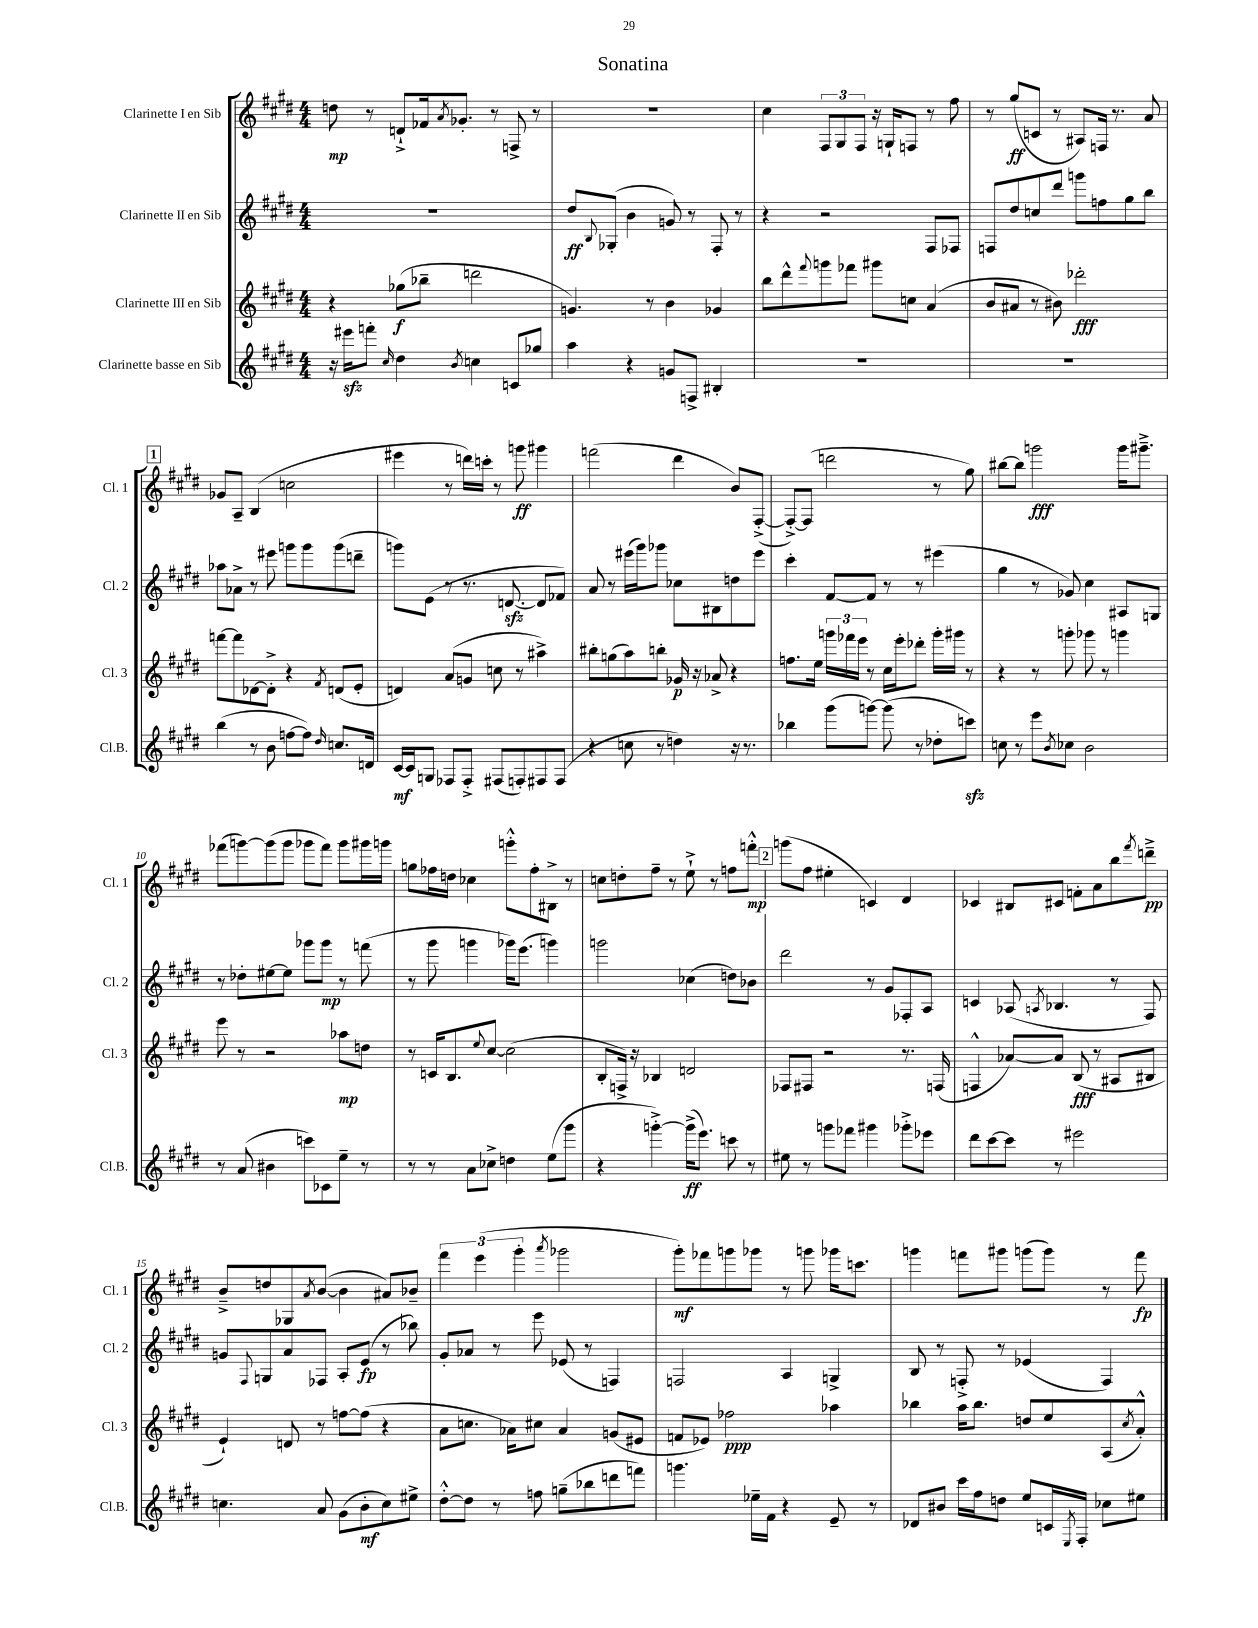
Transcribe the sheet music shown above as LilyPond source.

\header { title = "Sonatina" }
<<
\new StaffGroup <<
\new Staff = "s0" \with { instrumentName = "Clarinette I en Sib" shortInstrumentName = "Cl. 1" } {
    \clef treble \key e \major \numericTimeSignature \time 4/4
    d''8\mp r8 d'8-!-> fes'16 \acciaccatura { a'8 } ges'8.-. r8 f8-> r8 |
    R1 |
    cis''4 \tuplet 3/2 { fis8 gis8 fis8 } r16 g16-! f8 r8 fis''8 |
    r8 gis''8\ff( c'8 r8 ais8) f16 r8. a'8 |
    \mark \markup { \box "1" } ges'8 a8-- b4( c''2 |
    eis'''4 r8 d'''16) c'''16-. r8 g'''8\ff gis'''4 |
    f'''2( dis'''4 b'8) fis8~-.->( |
    fis8~-.->) fis8( d'''2 r8 gis''8) |
    bis''8~ bis''8 g'''2\fff g'''16 gis'''8.---> |
    fes'''8( g'''8~) g'''8( g'''8 ges'''8 fes'''8) ges'''8 gis'''16 g'''16 |
    g''8 fes''16 d''16 ces''4 g'''8-.-^ fes''8-. bis8-> r8 |
    c''8 d''8-. fis''8-- r8 e''8-!-> r8 f''8 f'''8-.-^\mp |
    \mark \markup { \box "2" } g'''8( fis''8 eis''4-. c'4) dis'4 |
    ces'4 bis8 cis'8 f'8-. a'8 b''8 \acciaccatura { fis'''8 } d'''8--->\pp |
    b'8---> d''8 ges8 \acciaccatura { a'8 } b'8~( b'4 ais'8) bes'8-- |
    \tuplet 3/2 { fis'''4 e'''4( gis'''4-. } \acciaccatura { a'''8 } ges'''2 |
    gis'''8-.\mf) fes'''8 g'''8 ges'''8 r8 g'''8 ges'''16 c'''8. |
    g'''4 f'''8 gis'''8 g'''8( g'''8) r8 f'''8\fp \bar "|." |
}
\new Staff = "s1" \with { instrumentName = "Clarinette II en Sib" shortInstrumentName = "Cl. 2" } {
    \clef treble \key e \major \numericTimeSignature \time 4/4
    R1 |
    dis''8\ff \appoggiatura { b8 } ges8-.( b'4 g'8) r8 fis8-. r8 |
    r4 r2 fis8 fes8 |
    f8 dis''8 c''8 dis'''8 g'''8 f''8 gis''8 b''8 |
    \mark \markup { \box "1" } aes''8 aes'8-> r8 eis'''8 g'''8 g'''8 g'''8( d'''8-- |
    g'''8) e'8( r8 r8. d'8.~\sfz d'8 fes'8) |
    a'8 r8 eis'''16( gis'''16) ges'''8 ces''8 bis8 d''8 eis'''8 |
    cis'''4-. fis'8~ fis'8 r8 r8 eis'''4( |
    gis''4 r8 ges'8) cis''4 ais8 g8 |
    r8 des''8-. eis''8~ eis''8 ges'''8 ges'''8\mp r8 f'''8( |
    r8 gis'''8 g'''4 ges'''16) e'''8.( g'''4) |
    g'''2 ces''4( d''8) bes'8 |
    \mark \markup { \box "2" } dis'''2 r8 gis'8 fes8-. a8 |
    c'4 aes8( \acciaccatura { a8 } bes4. r8 fis8) |
    g'8 \appoggiatura { fis8 } g8 a'8 fes8 a8-. e'8\fp( r8 bes''8) |
    gis'8-. aes'8 r8 e'''8 ees'8( r8 f4) |
    f2 a4 g4-> |
    b8 r8 f8-.-> r8 ees'4( f4) \bar "|." |
}
\new Staff = "s2" \with { instrumentName = "Clarinette III en Sib" shortInstrumentName = "Cl. 3" } {
    \clef treble \key e \major \numericTimeSignature \time 4/4
    r4 ges''8\f( bes''8-- d'''2 |
    g'4.) r8 b'4 ges'4 |
    b''8 dis'''8-^ \appoggiatura { fis'''8 } g'''8 fes'''8 gis'''8 c''8 a'4( |
    b'8 ais'8 r8 bis'8) des'''2-.\fff |
    \mark \markup { \box "1" } f'''8~ f'''8 des'8~ des'8-.-> r4 \acciaccatura { fis'8 } d'8( e'8-. |
    d'4) a'8( g'8 c''8 r8 ais''4->) |
    bis''8-. g''8( a''8) b''8-. ges'16\p r16 aes'8-> r4 |
    f''8. e''16 \tuplet 3/2 { g'''16 fes'''16 e'''16 } r8 cis''16 e'''16-. des'''8-. g'''16-. gis'''16 r8 |
    r4 r8 g'''8-. ges'''8 r8 g'''4 |
    e'''8 r8 r2 aes''8\mp d''8 |
    r8 c'16 b8. \appoggiatura { e''8 } cis''8~ cis''2( |
    b8-. f16->) r16 bes4 d'2 |
    \mark \markup { \box "2" } fes8 fis8 r2 r8. f16( |
    f4-^ aes'8~) aes'8 b8\fff( r8 ais8 bis8 |
    e'4-!) d'8 r8 f''8~ f''8( r4 |
    a'8 c''8. aes'16) cis''8 aes'4 g'8( eis'8 |
    f'8 ees'8) fes''2\ppp aes''4 |
    bes''4 a''16 bes''8. d''8 e''8 a8( \acciaccatura { cis''8 } a'8-.-^) \bar "|." |
}
\new Staff = "s3" \with { instrumentName = "Clarinette basse en Sib" shortInstrumentName = "Cl.B." } {
    \clef treble \key e \major \numericTimeSignature \time 4/4
    r16 eis'''16\sfz f'''8-. \grace { cis''16 } dis''4 \acciaccatura { b'8 } c''4 c'8 ges''8 |
    a''4 r4 g'8 f8-> bis4-. |
    R1 |
    R1 |
    \mark \markup { \box "1" } b''4( r8 b'8 f''8~ f''8) \grace { dis''16 } c''8. d'16 |
    cis'16~\mf cis'16 g8 fes8 fes8-.-> fis8( f8-.) fis8 fis8( |
    r4 c''8 r8 d''4) r16 r8. |
    bes''4 gis'''8( g'''8~) g'''8( r8 des''8-. c'''8\sfz) |
    c''8 r8 e'''8 \acciaccatura { b'8 } ces''8 b'2 |
    r8 a'8( bis'4 c'''8) ces'8 e''8-- r8 |
    r8 r8 a'8 ces''8-> d''4 e''8( gis'''8 |
    r4 g'''4~-.->) g'''16->\ff( e'''8.) c'''8 r8 |
    \mark \markup { \box "2" } eis''8 r8 g'''8 fes'''8 gis'''4 ges'''8-.-> ees'''8 |
    dis'''8 cis'''8~ cis'''8 r8 eis'''2 |
    c''4. a'8 gis'8( b'8-.\mf c''8) eis''8-> |
    dis''8~-.-^ dis''8 r8 f''8 g''8--( bes''8 d'''8 f'''8) |
    g'''4. ees''16-- fis'16 r4 e'8-- r8 |
    des'8 bis'8 cis'''16 fis''16 d''8 e''8 c'16 \acciaccatura { e8 } fis16-. ces''8 eis''8 \bar "|." |
}
>>
>>
